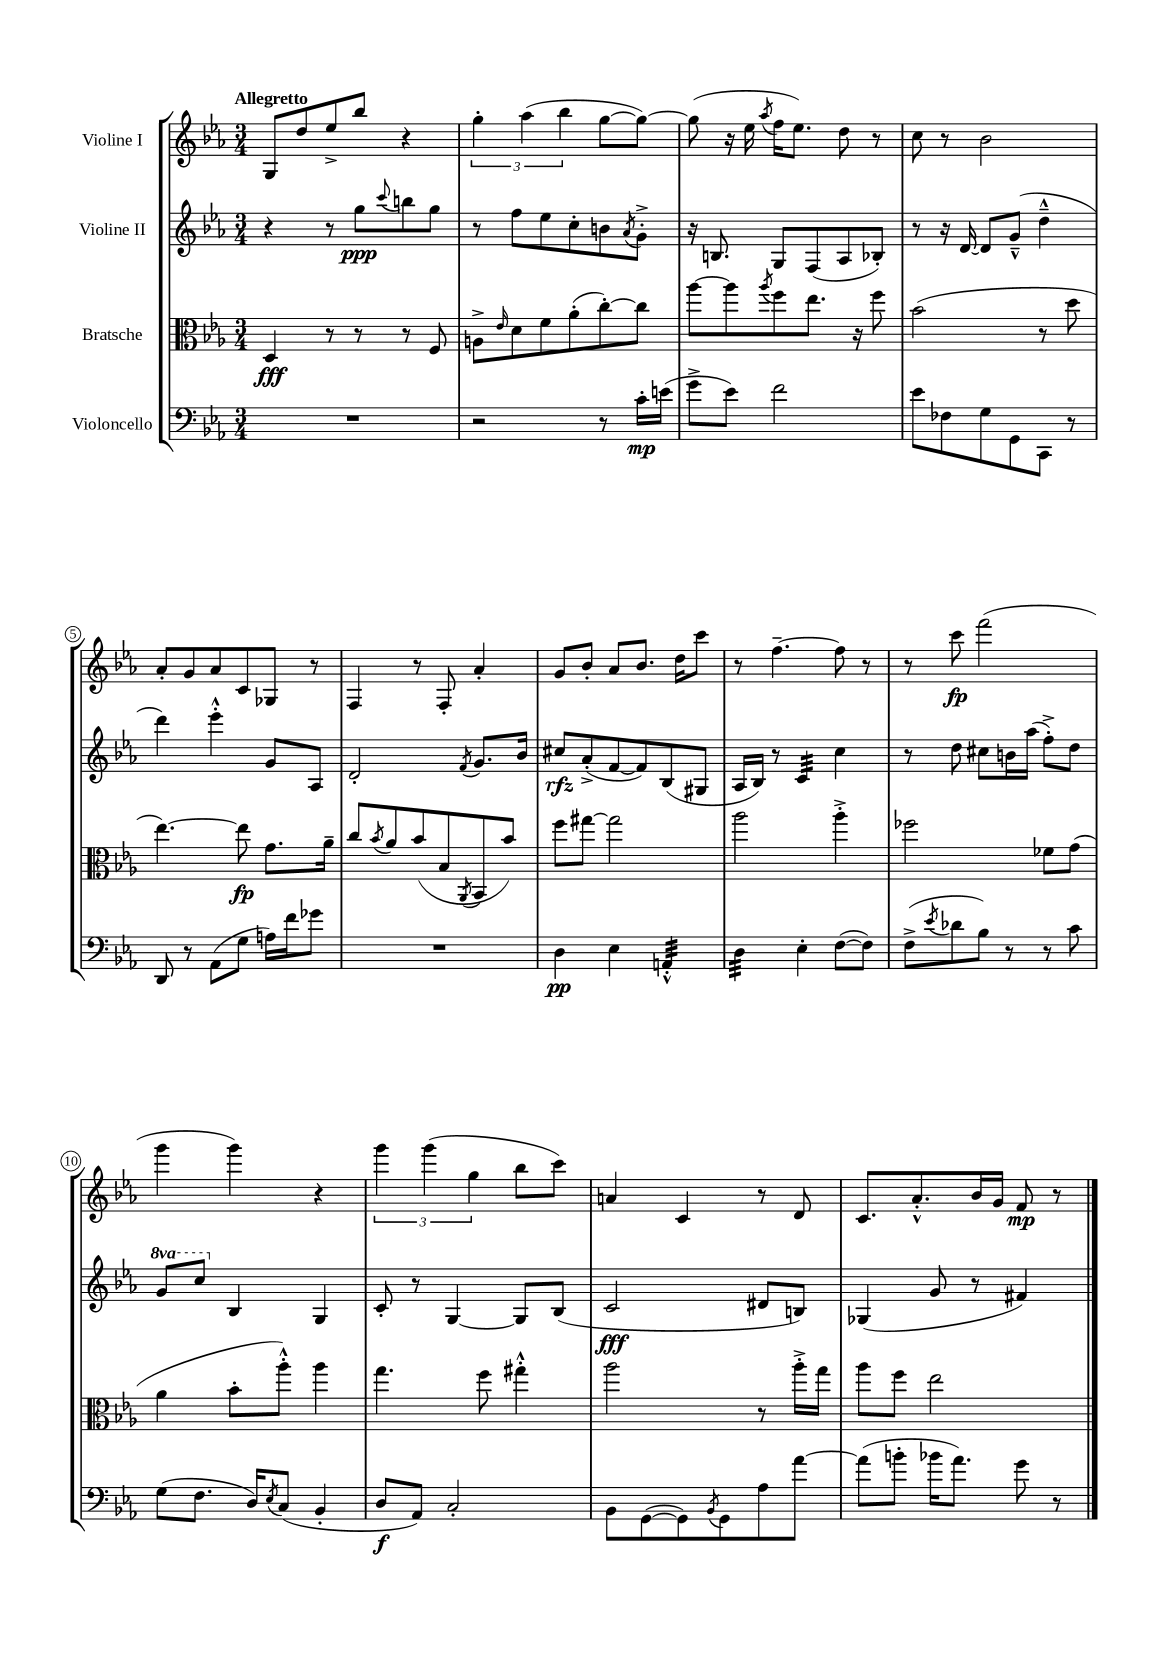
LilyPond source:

<<
\new StaffGroup <<
\new Staff = "s0" \with { instrumentName = "Violine I" } {
    \clef treble \key ees \major \numericTimeSignature \time 3/4 \tempo "Allegretto"
    g8 d''8 ees''8-> bes''8 r4 |
    \tuplet 3/2 { g''4-. aes''4( bes''4 } g''8~ g''8~) |
    g''8( r16 ees''16 \acciaccatura { aes''8 } f''16 ees''8.) d''8 r8 |
    c''8 r8 bes'2 |
    aes'8-. g'8 aes'8 c'8 ges8 r8 |
    f4 r8 f8-. aes'4-. |
    g'8 bes'8-. aes'8 bes'8. d''16 c'''8 |
    r8 f''4.~-- f''8 r8 |
    r8 c'''8\fp f'''2( |
    g'''4 g'''4) r4 |
    \tuplet 3/2 { g'''4 g'''4( g''4 } bes''8 c'''8) |
    a'4 c'4 r8 d'8 |
    c'8. aes'8.-.-^ bes'16 g'16 f'8\mp r8 \bar "|." |
}
\new Staff = "s1" \with { instrumentName = "Violine II" } {
    \clef treble \key ees \major \numericTimeSignature \time 3/4 \set Staff.ottavationMarkups = #ottavation-simple-ordinals
    r4 r8 g''8\ppp \appoggiatura { c'''8 } b''8 g''8 |
    r8 f''8 ees''8 c''8-. b'8 \acciaccatura { aes'8 } g'8-.-> |
    r16 b8. g8 f8( aes8 bes8-.) |
    r8 r16 d'16~ d'8 g'8---^( d''4---^ |
    d'''4) ees'''4-.-^ g'8 aes8 |
    d'2-. \acciaccatura { f'8 } g'8. bes'16 |
    cis''8\rfz aes'8-.->( f'8~ f'8) bes8( gis8 |
    aes16 bes16) r8 c'4:32 c''4 |
    r8 d''8 cis''8 b'16 aes''16( f''8-.->) d''8 |
    \ottava #1 g''8 c'''8 \ottava #0 bes4 g4 |
    c'8-. r8 g4~ g8 bes8( |
    c'2\fff dis'8 b8) |
    ges4( g'8 r8 fis'4) \bar "|." |
}
\new Staff = "s2" \with { instrumentName = "Bratsche" } {
    \clef alto \key ees \major \numericTimeSignature \time 3/4
    d4\fff r8 r8 r8 f8 |
    a8-> \grace { ees'16 } d'8 f'8 aes'8-.( c''8~-.) c''8 |
    aes''8~ aes''8 \acciaccatura { aes''8 } f''8 ees''8. r16 f''8 |
    bes'2( r8 d''8 |
    ees''4.~) ees''8\fp g'8. aes'16-- |
    c''8 \acciaccatura { bes'8 } aes'8 bes'8( bes8 \acciaccatura { aes,8 } bes,8 bes'8) |
    f''8 gis''8~ gis''2 |
    aes''2 aes''4-.-> |
    fes''2 fes'8 g'8( |
    aes'4 bes'8-. aes''8-.-^) aes''4 |
    g''4. f''8 gis''4-.-^ |
    aes''2 r8 aes''16-.-> g''16 |
    aes''8 f''8 ees''2 \bar "|." |
}
\new Staff = "s3" \with { instrumentName = "Violoncello" } {
    \clef bass \key ees \major \numericTimeSignature \time 3/4
    R2. |
    r2 r8 c'16-.\mp e'16( |
    g'8-> ees'8) f'2 |
    ees'8 fes8 g8 g,8 c,8 r8 |
    d,8 r8 aes,8( g8 a16) f'16 ges'8 |
    R2. |
    d4\pp ees4 a,4:32-.-^ |
    d4:32 ees4-. f8~( f8) |
    f8->( \acciaccatura { ees'8 } des'8 bes8) r8 r8 c'8 |
    g8( f8. d16) \acciaccatura { ees8 } c8( bes,4-. |
    d8\f aes,8) c2-. |
    bes,8 g,8~( g,8) \acciaccatura { bes,8 } g,8 aes8 aes'8~ |
    aes'8( b'8-. bes'16 aes'8.) g'8 r8 \bar "|." |
}
>>
>>
\layout { \context { \Score \override BarNumber.stencil = #(make-stencil-circler 0.1 0.3 ly:text-interface::print) } }
